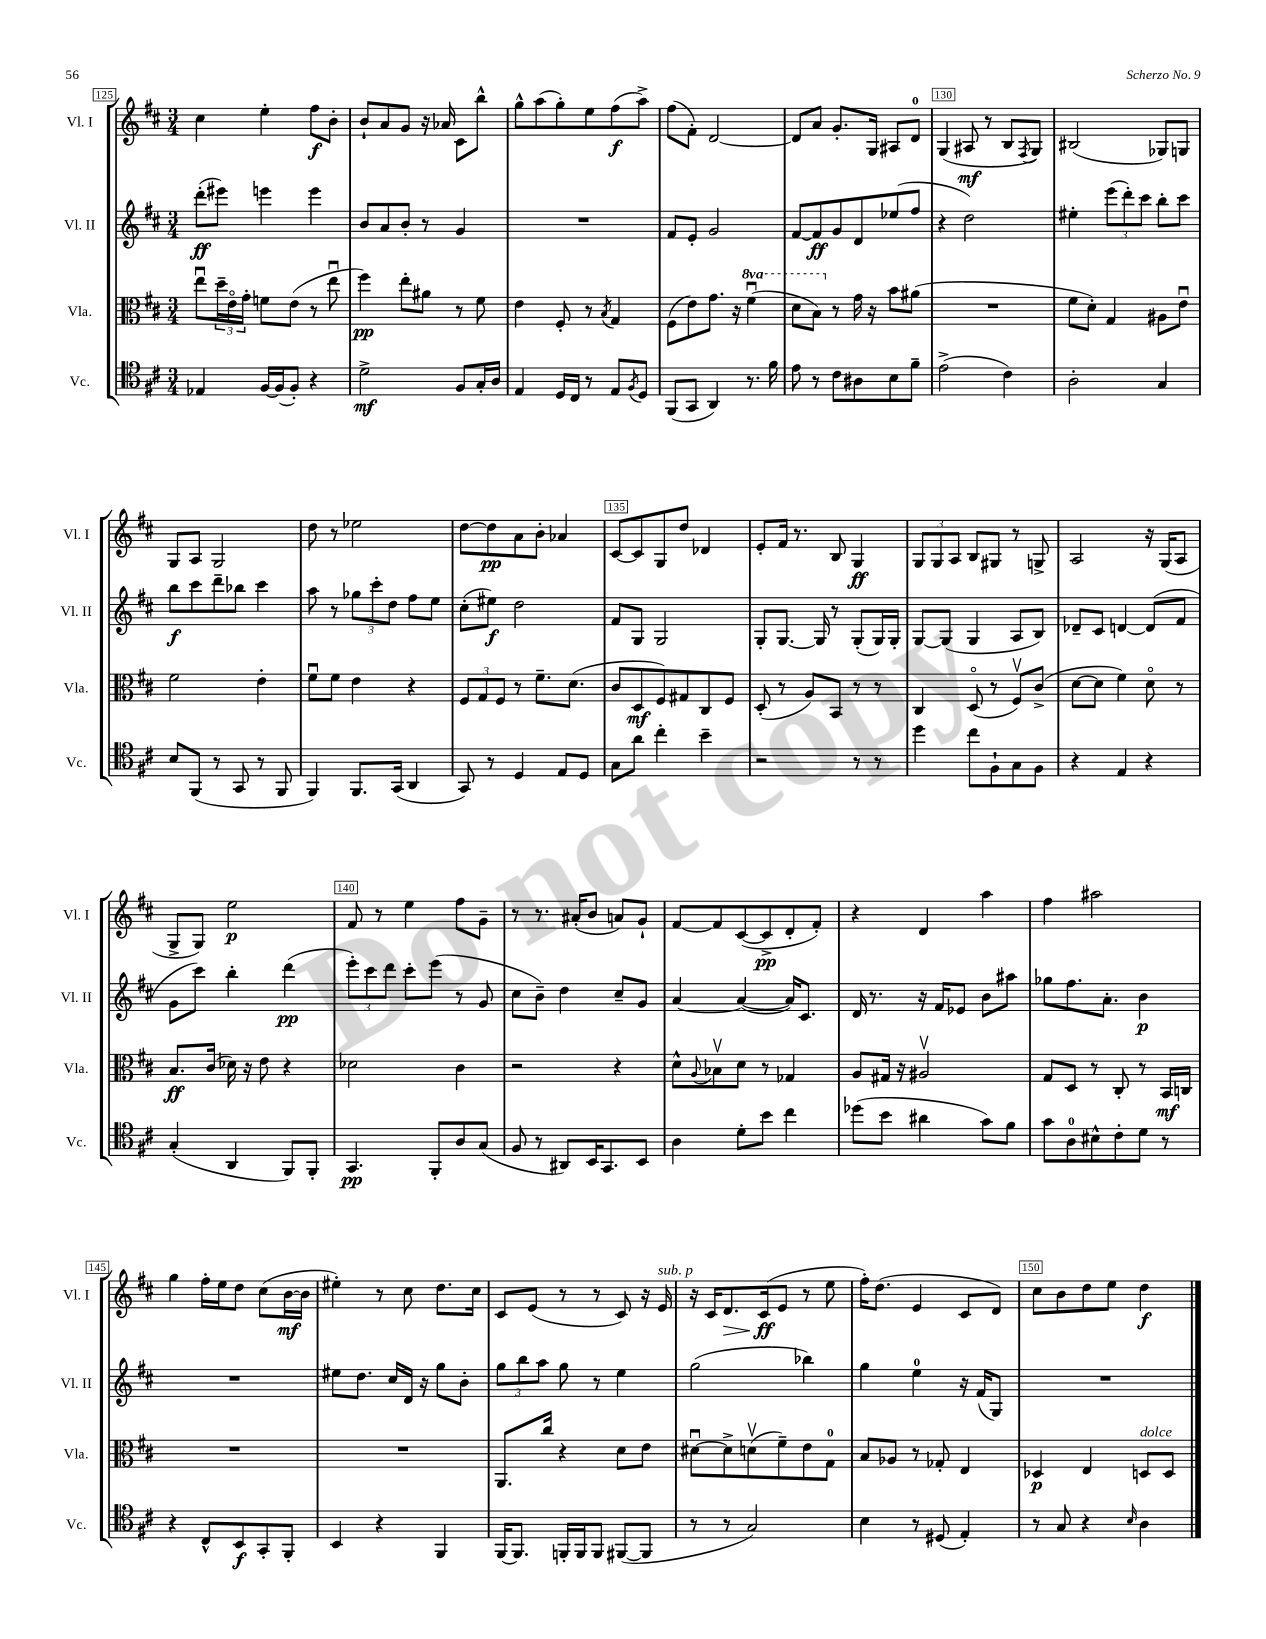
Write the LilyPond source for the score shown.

<<
\new StaffGroup <<
\new Staff = "s0" \with { instrumentName = "Vl. I" shortInstrumentName = "Vl. I" } {
    \clef treble \key d \major \numericTimeSignature \time 3/4
    cis''4 e''4-. fis''8\f b'8-. |
    b'8-! a'8 g'8 r16 aes'16 cis'8 b''8-^ |
    g''8-^ a''8( g''8-.) e''8 fis''8\f( a''8->) |
    fis''8( fis'8-.) d'2~ |
    d'8 a'8 g'8.-. g16 ais8 d'8-0 |
    g4( ais8\mf r8 b8 \acciaccatura { fis8 } g8) |
    bis2( ges8) g8 |
    g8 a8 g2 |
    d''8 r8 ees''2 |
    d''8~ d''8\pp a'8 b'8-. aes'4 |
    cis'8~ cis'8 g8 d''8 des'4 |
    e'8-. fis'16 r8. b8 g4\ff |
    \tuplet 3/2 { g8 g8 a8 } b8 gis8 r8 g8-> |
    a2 r16 g16( a8 |
    g8-> g8) e''2\p |
    fis'8 r8 e''4 fis''8 g'8-- |
    r8 r8. ais'16-.( b'8 a'8) g'8-! |
    fis'8~ fis'8 cis'8~( cis'8->\pp d'8-. fis'8-.) |
    r4 d'4 a''4 |
    fis''4 ais''2 |
    g''4 fis''16-. e''16 d''8 cis''8( b'16~\mf b'16 |
    eis''4-.) r8 cis''8 d''8. cis''16 |
    cis'8 e'8( r8 r8 cis'8) r16 e'16^\markup { \italic "sub. p" } |
    r16 cis'16 d'8.\> cis'16\ff\!( e'8 r8 e''8 |
    fis''16-.) d''8.( e'4 cis'8 d'8) |
    cis''8 b'8 d''8 e''8 d''4\f \bar "|." |
}
\new Staff = "s1" \with { instrumentName = "Vl. II" shortInstrumentName = "Vl. II" } {
    \clef treble \key d \major \numericTimeSignature \time 3/4
    d'''8-.\ff( eis'''8) e'''4 e'''4 |
    b'8 a'8 b'8-. r8 g'4 |
    R2. |
    fis'8 e'8-. g'2 |
    fis'8~ fis'8\ff g'8 d'8 ees''8( fis''8 |
    r4 d''2) |
    eis''4-. \tuplet 3/2 { e'''8( d'''8-.) cis'''8 } b''8-. cis'''8 |
    b''8\f cis'''8 d'''8-- bes''8 cis'''4 |
    a''8 r8 \tuplet 3/2 { ges''8 cis'''8-. d''8 } fis''8 e''8 |
    cis''8-.( eis''8\f) d''2 |
    fis'8 g8 g2 |
    g8-. g8.~ g16 r8 g8-.( g16) g16-. |
    g8~ g8( g4 a8 b8) |
    des'8-- cis'8 d'4~ d'8( fis'8 |
    g'8 cis'''8) b''4-. d'''4\pp( |
    \tuplet 3/2 { e'''8-.) cis'''8 d'''8 } cis'''8-. e'''8( r8 g'8 |
    cis''8 b'8--) d''4 cis''8-- g'8 |
    a'4~ a'4~( a'16) cis'8. |
    d'16 r8. r16 fis'16 ees'8 b'8 ais''8 |
    ges''8 fis''8. a'8.-. b'4\p |
    R2. |
    eis''8 d''8. cis''16 d'16 r16 g''8 b'8-. |
    \tuplet 3/2 { g''8 b''8 a''8 } g''8 r8 e''4 |
    g''2( bes''4) |
    g''4 e''4-0 r16 fis'16( g8) |
    R2. \bar "|." |
}
\new Staff = "s2" \with { instrumentName = "Vla." shortInstrumentName = "Vla." } {
    \clef alto \key d \major \numericTimeSignature \time 3/4 \set Staff.ottavationMarkups = #ottavation-simple-ordinals
    e''8\downbow \tuplet 3/2 { d''16-- e'16\flageolet g'16-. } f'8 e'8( r8 e''8\downbow |
    fis''4\pp) e''8-. ais'8 r8 fis'8 |
    e'4 fis8-. r8 \acciaccatura { b8 } g4 |
    fis8( e'8) g'8. r16 \ottava #1 fis''4\downbow( |
    d''8 b'8) \ottava #0 r8 g'16 r16 b'8 ais'8( |
    R2. |
    fis'8 d'8-.) g4 ais8 e'8\downbow |
    fis'2 e'4-. |
    fis'8\downbow fis'8 e'4 r4 |
    \tuplet 3/2 { fis8 g8 fis8 } r8 fis'8.-- d'8.( |
    cis'8 d8\mf fis8) gis8 cis8 fis8 |
    d8-.( r8 a8) b,8 r8 r8 |
    cis4 d8\flageolet( r8 fis8\upbow) cis'8->( |
    d'8~ d'8 fis'4) d'8\flageolet r8 |
    b8.\ff cis'16( des'16) r16 e'8 r4 |
    des'2 cis'4 |
    r2 r4 |
    d'8-^ \appoggiatura { a8 } bes8\upbow d'8 r8 ges4 |
    a8 gis16 r16 ais2\upbow |
    g8 d8 r8 cis8-. r8 b,16\mf c16 |
    R2. |
    R2. |
    a,8. cis''16 r4 d'8 e'8 |
    dis'8~\downbow dis'8-> d'8\upbow( fis'8--) e'8 g8-0 |
    b8 aes8 r8 ges8-. e4 |
    des4\p e4 d8^\markup { \italic "dolce" } d8 \bar "|." |
}
\new Staff = "s3" \with { instrumentName = "Vc." shortInstrumentName = "Vc." } {
    \clef tenor \key d \major \numericTimeSignature \time 3/4
    ees4 fis16~ fis16( fis8-.) r4 |
    d'2->\mf fis8 g16-. a16 |
    e4 d16 cis16 r8 e8 \acciaccatura { fis8 } d8 |
    fis,8( g,8 a,4) r8. fis'16 |
    e'8 r8 cis'8 ais8 b8 fis'8-- |
    e'2->( cis'4) |
    a2-. g4 |
    b8 fis,8( r8 g,8 r8 fis,8 |
    fis,4) fis,8. g,16( a,4 |
    g,8) r8 d4 e8 d8 |
    g8 a'8 cis''4-. b'4-- |
    r2 r8 r8 |
    d''4 cis''8 fis8-! g8 fis8 |
    r4 e4 r4 |
    g4-.( a,4 fis,8) fis,8-. |
    g,4.\pp fis,8-. a8 g8( |
    fis8 r8 ais,8) b,16 g,8. b,8 |
    a4 d'8-. b'8 cis''4 |
    des''8( b'8 ais'4 g'8) fis'8 |
    g'8 a8-0 bis8-^ cis'8-. d'8 r8 |
    r4 cis8-^ b,8\f g,8-. fis,8-. |
    b,4 r4 fis,4 |
    fis,16~ fis,8. f,16-. f,16 f,8 fis,8~( fis,8 |
    r8 r8 g2) |
    b4 r8 dis8( e4-.) |
    r8 g8 r4 \grace { b16 } a4 \bar "|." |
}
>>
>>
\layout { \context { \Score currentBarNumber = #125 \override BarNumber.break-visibility = ##(#f #t #t) barNumberVisibility = #(every-nth-bar-number-visible 5) \override BarNumber.stencil = #(make-stencil-boxer 0.1 0.3 ly:text-interface::print) } }
